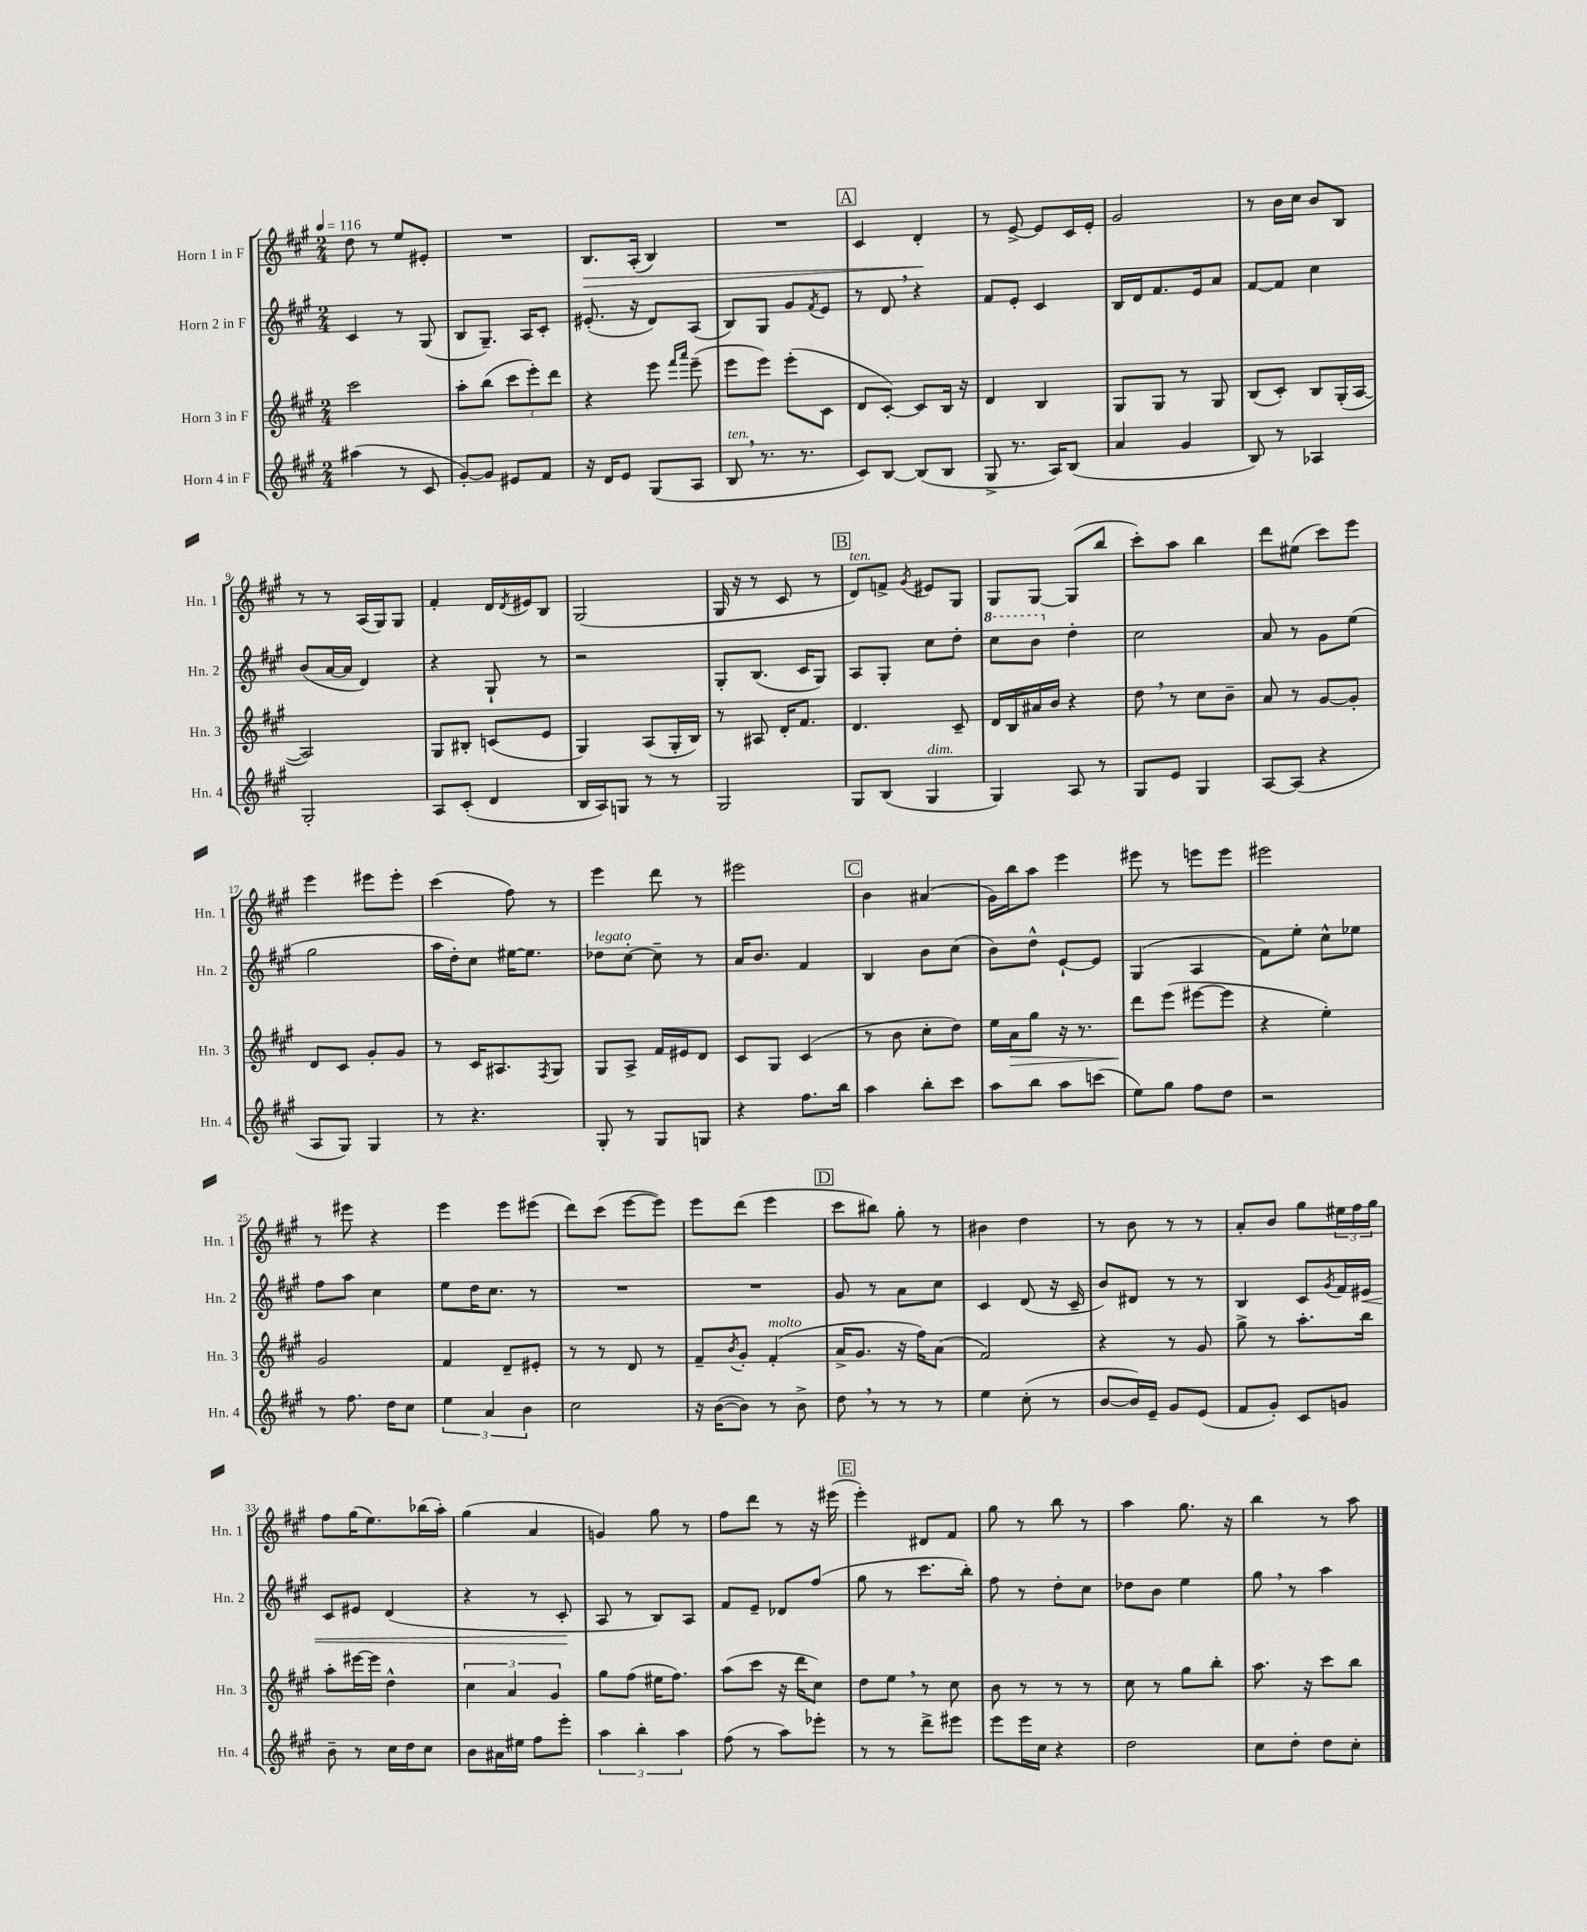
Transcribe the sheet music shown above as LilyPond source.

<<
\new StaffGroup <<
\new Staff = "s0" \with { instrumentName = "Horn 1 in F" shortInstrumentName = "Hn. 1" } {
    \clef treble \key a \major \numericTimeSignature \time 2/4 \tempo 4 = 116
    d''8 r8 e''8 eis'8-. |
    R2 |
    b8.\> a16-.( b4) |
    R2 |
    \mark \markup { \box "A" } cis'4 d'4-.\! |
    r8 e'8~-> e'8 cis'16 e'16-. |
    gis'2 |
    r8 b'16 cis''16 b'8 b8 |
    r8 r8 a16( gis16) gis8 |
    fis'4-. d'16 \acciaccatura { d'8 } eis'16 b8 |
    gis2( |
    gis16 r16 r8 cis'8 r8 |
    \mark \markup { \box "B" } d'8^\markup { \italic "ten." }) f'8-> \acciaccatura { gis'8 } eis'8 gis8 |
    gis8 gis8~ gis8( b''8 |
    cis'''8-.) a''8 b''4 |
    d'''8 eis''8( cis'''8) e'''8 |
    e'''4 eis'''8 eis'''8-. |
    cis'''4( fis''8) r8 |
    e'''4 d'''8 r8 |
    eis'''2 |
    \mark \markup { \box "C" } b'4 ais'4( |
    gis'16) b''16 a''8 e'''4 |
    eis'''8 r8 e'''8 e'''8 |
    eis'''2 |
    r8 eis'''8 r4 |
    e'''4 e'''8 eis'''8( |
    d'''8) cis'''8( e'''8~ e'''8) |
    e'''8 d'''8( e'''4 |
    \mark \markup { \box "D" } cis'''8 bis''8) gis''8-. r8 |
    bis'4 d''4 |
    r8 b'8 r8 r8 |
    a'8-. b'8 gis''8 \tuplet 3/2 { eis''16 fis''16 gis''16 } |
    fis''8 gis''16( e''8.) bes''16( a''16-.) |
    gis''4( a'4 |
    g'4) gis''8 r8 |
    fis''8 d'''8 r8 r16 eis'''16( |
    \mark \markup { \box "E" } e'''4-.) dis'8 fis'8 |
    gis''8 r8 b''8 r8 |
    a''4 gis''8. r16 |
    b''4 r8 a''8 \bar "|." |
}
\new Staff = "s1" \with { instrumentName = "Horn 2 in F" shortInstrumentName = "Hn. 2" } {
    \clef treble \key a \major \numericTimeSignature \time 2/4
    cis'4 r8 gis8( |
    b8 gis8.--) a16 cis'8-. |
    eis'8.-.( r16 d'8) a8( |
    b8) gis8 gis'8 \acciaccatura { fis'8 } e'8 |
    \mark \markup { \box "A" } r8 d'8 \breathe r4 |
    fis'8 e'8-. cis'4 |
    b16 d'16 fis'8. e'16 a'8 |
    fis'8~ fis'8 cis''4 |
    b'8( a'16~ a'16 d'4) |
    r4 gis8-! r8 |
    r2 |
    gis8-. b8.( cis'16 gis8) |
    \mark \markup { \box "B" } a8 gis8-. cis''8 d''8-. |
    \ottava #1 cis'''8 b''8 \ottava #0 d''4-. |
    cis''2 |
    a'8 r8 gis'8 e''8( |
    gis''2 |
    a''16 d''16-.) cis''8 eis''16~ eis''8. |
    des''8^\markup { \italic "legato" } cis''8~-. cis''8-- r8 |
    a'16 b'8. fis'4 |
    \mark \markup { \box "C" } b4 b'8 cis''8( |
    b'8) d''8-^ e'8~-! e'8 |
    gis4( a4 |
    fis'8) e''8-. cis''8-^ ees''8 |
    fis''8 a''8 cis''4 |
    e''8 d''16 cis''8. r8 |
    R2 |
    R2 |
    \mark \markup { \box "D" } gis'8 r8 a'8 cis''8 |
    cis'4 d'8( r16 cis'16-- |
    b'8) dis'8 r8 r8 |
    b4 cis'8 \acciaccatura { gis'8 } fis'16 eis'16\< |
    cis'8 eis'8 d'4( |
    r4 r8 cis'8-.\! |
    a8 r8 b8) a8 |
    fis'8 e'8-- des'8 fis''8( |
    \mark \markup { \box "E" } gis''8 r8 cis'''8. b''16-.) |
    fis''8 r8 d''8-. cis''8 |
    des''8 b'8 e''4 |
    gis''8 \breathe r8 a''4 \bar "|." |
}
\new Staff = "s2" \with { instrumentName = "Horn 3 in F" shortInstrumentName = "Hn. 3" } {
    \clef treble \key a \major \numericTimeSignature \time 2/4
    cis'''2 |
    a''8-. b''8( \tuplet 3/2 { cis'''8 e'''8-.) d'''8 } |
    r4 e'''8 \grace { fis'''16 a'''16 } e'''8--( |
    e'''8 e'''8) e'''8-.( cis'8 |
    \mark \markup { \box "A" } d'8 cis'8~-.) cis'8 b16 r16 |
    d'4 b4 |
    gis8 gis8 r8 gis8 |
    b8( cis'8-.) b8 gis16-.( a16~ |
    a2) |
    gis8 bis8-. c'8( e'8 |
    gis4) a8( gis16-. b16) |
    r8 ais8 d'16-. fis'8. |
    \mark \markup { \box "B" } d'4. cis'8-- |
    d'16 b16 ais'16 b'16 r4 |
    d''8 \breathe r8 cis''8 b'8-- |
    a'8 r8 gis'8~ gis'8-. |
    d'8 cis'8 gis'8-. gis'8 |
    r8 cis'16 ais8. \acciaccatura { fis8 } gis8 |
    gis8 a8-> fis'16 eis'16 d'8 |
    cis'8 gis8 cis'4( |
    \mark \markup { \box "C" } r8 b'8 cis''8-. d''8) |
    e''16 a'16\> gis''8 r16 r8. |
    d'''8\! e'''8( eis'''8~ eis'''8 |
    r4 e''4-.) |
    gis'2 |
    fis'4 d'8-- eis'8-. |
    r8 r8 d'8 r8 |
    fis'8-- \acciaccatura { b'8 } gis'8-. fis'4-.^\markup { \italic "molto" }( |
    \mark \markup { \box "D" } a'16-> gis'8. r16 fis''16) a'8( |
    fis'2) |
    r4 r8 gis'8 |
    gis''8-> r8 a''8.-. b''16 |
    a''8-. eis'''16~ eis'''16 d''4-^ |
    \tuplet 3/2 { cis''4 a'4 gis'4 } |
    gis''8 fis''8( eis''16 fis''8.) |
    a''8( cis'''8 r16 d'''16 cis''8) |
    \mark \markup { \box "E" } d''8 e''8 \breathe r8 cis''8 |
    b'8 r8 r8 r8 |
    cis''8 r8 gis''8 b''8-. |
    a''8. r16 cis'''8 b''8 \bar "|." |
}
\new Staff = "s3" \with { instrumentName = "Horn 4 in F" shortInstrumentName = "Hn. 4" } {
    \clef treble \key a \major \numericTimeSignature \time 2/4
    ais''4( r8 cis'8 |
    gis'8~-.) gis'8 eis'8 fis'8 |
    r16 d'16 e'8 gis8( a8 |
    b8^\markup { \italic "ten." } \breathe r8. r8. |
    \mark \markup { \box "A" } cis'8) b8~ b8( b8 |
    gis8-> r8. a16) b8( |
    a'4 gis'4 |
    b8) r8 aes4 |
    gis2-. |
    a8 cis'8-.( d'4 |
    b16 a16) g8 r8 r8 |
    gis2 |
    \mark \markup { \box "B" } gis8 b8( gis4^\markup { \italic "dim." } |
    gis4) a8 r8 |
    gis8 e'8 gis4 |
    a8~ a8( r4 |
    a8 gis8) gis4 |
    r8 r4. |
    gis8-. r8 gis8 g8 |
    r4 fis''8. b''16 |
    \mark \markup { \box "C" } a''4 b''8-. cis'''8 |
    a''8 b''8 a''8 c'''8( |
    e''8) gis''8 fis''8 d''8 |
    r2 |
    r8 fis''8. d''16 cis''8 |
    \tuplet 3/2 { e''4 a'4 b'4 } |
    cis''2 |
    r16 b'16~( b'8) r8 b'8-> |
    \mark \markup { \box "D" } d''8 \breathe r8 r8 r8 |
    e''4 cis''8-.( r8 |
    b'8~ b'16) e'16-- gis'8 e'8( |
    fis'8 gis'8-.) cis'8 g'8 |
    b'8-- r8 cis''16 d''16 cis''8 |
    b'8 ais'16 eis''16 fis''8 e'''8-. |
    \tuplet 3/2 { a''4 b''4-. a''4 } |
    fis''8( r8 a''8) ees'''8-. |
    \mark \markup { \box "E" } r8 r8 d'''8-> eis'''8 |
    e'''8 e'''16 cis''16 r4 |
    d''2 |
    cis''8 d''8-. d''8 cis''8-. \bar "|." |
}
>>
>>
